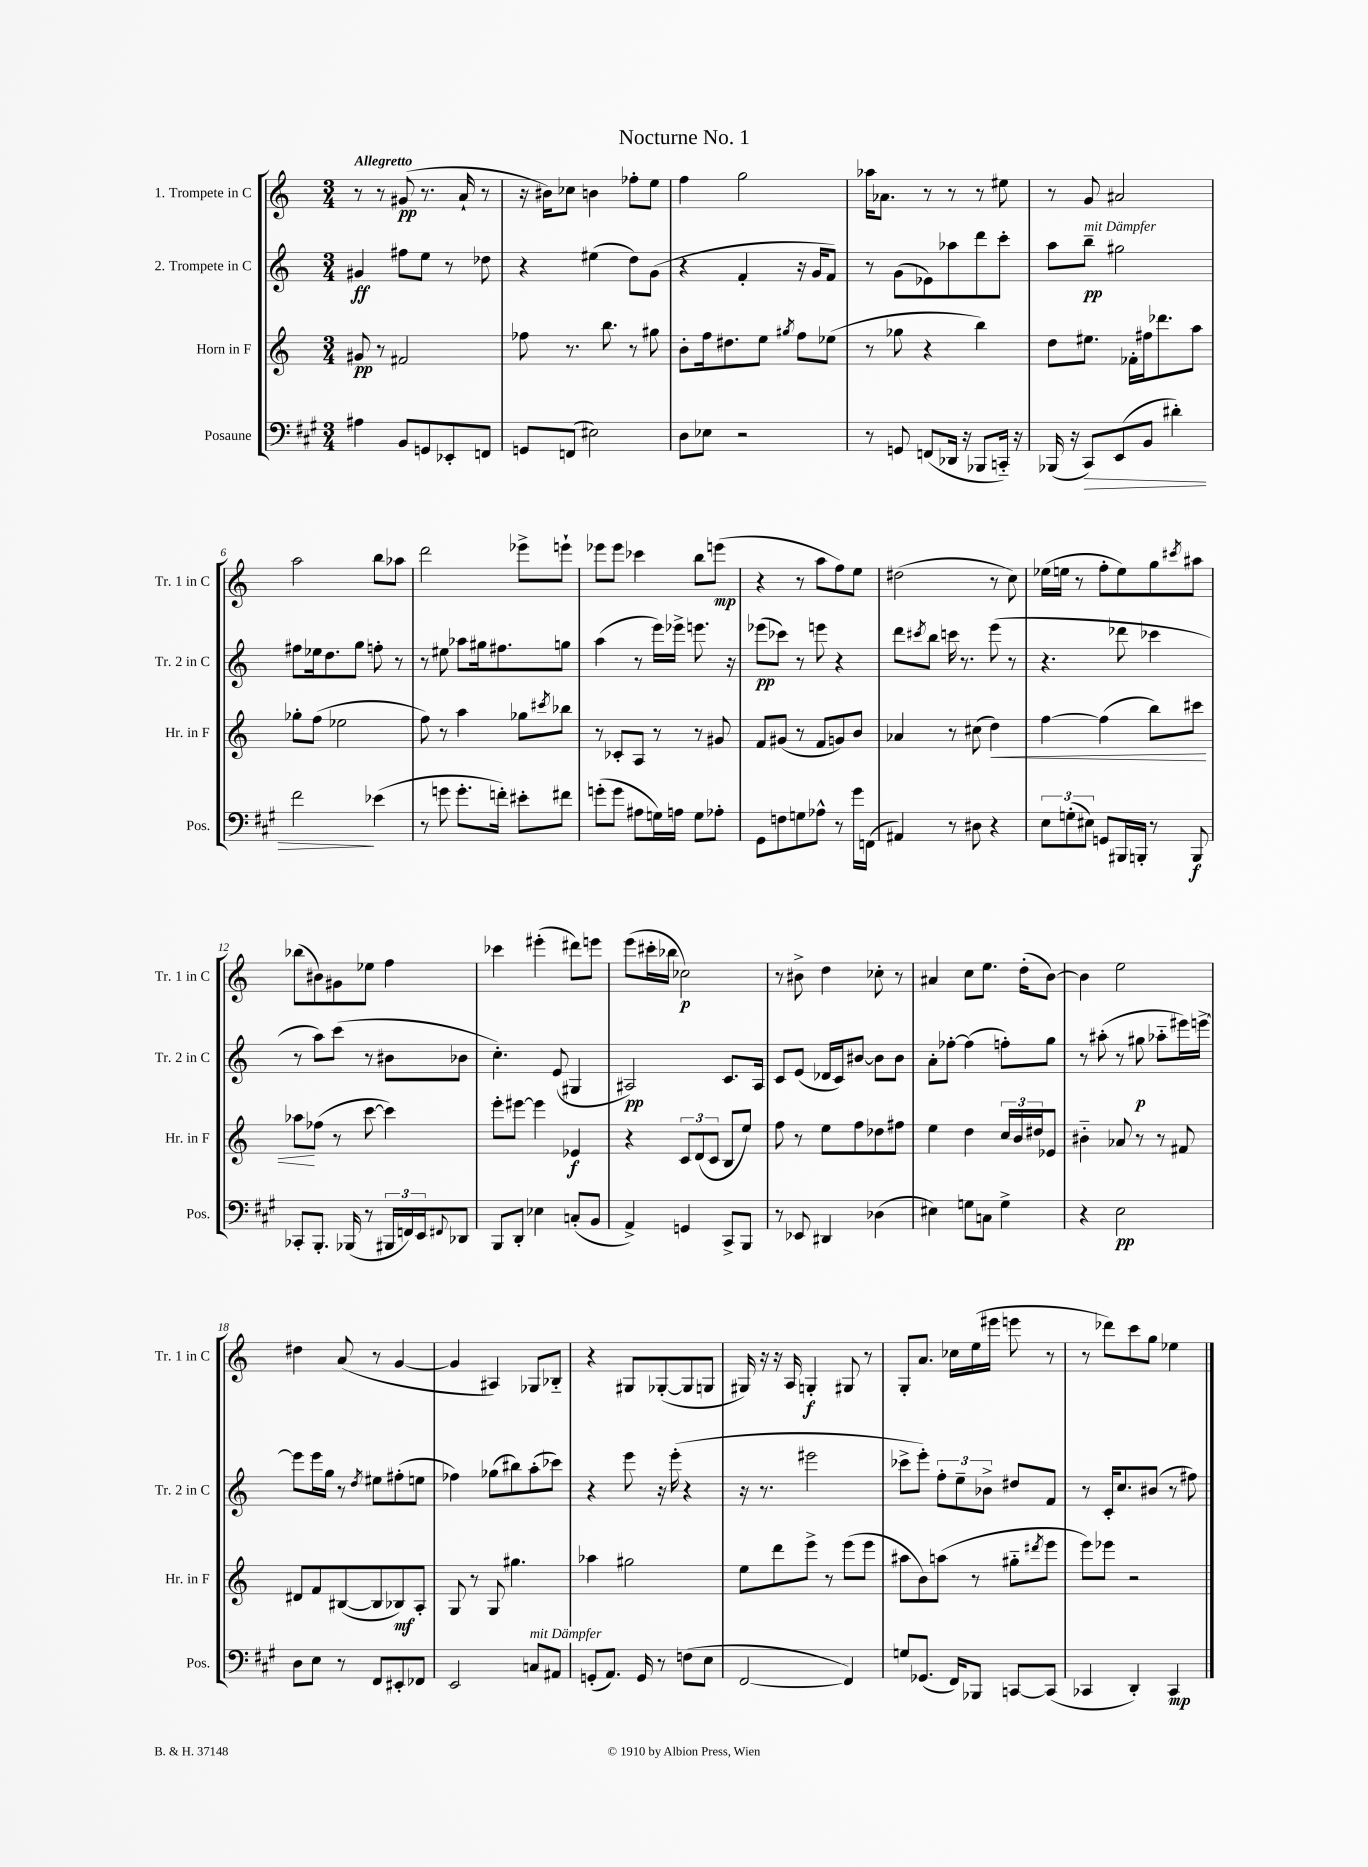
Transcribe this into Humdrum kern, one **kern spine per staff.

**kern	**kern	**kern	**kern
*staff4	*staff3	*staff2	*staff1
*clefF4	*clefG2	*clefG2	*clefG2
*k[f#c#g#]	*k[]	*k[]	*k[]
*M3/4	*M3/4	*M3/4	*M3/4
4A#\	8g#/	4g#/	8r
.	8r	.	8r
8BB/L	2f#/	8ff#\L	(8g#/
8GG/	.	8ee\J	8.r
8EE-'/	.	8r	.
.	.	.	16a`/
8FF/J	.	8dd-\	8r
=	=	=	=
8GG/L	8ff-\	4r	16r
.	.	.	16b#\LK)
(8FF/J	8.r	.	8cc-\J
2E#\)	.	(4ee#\	4b\
.	8.bb\	.	.
.	8r	8dd\L)	8ff-'\L
.	8gg#\	(8g\J	8ee\J
=	=	=	=
8D\L	8b'\L	4r	4ff\
8E-\J	16ff\k	.	.
.	8.dd#\	.	.
2r	.	4f'/	2gg\
.	8ee\J	.	.
.	8qgg#/	.	.
.	8ff\L	16r	.
.	.	16g/LK	.
.	(8ee-\J	8f/J)	.
=	=	=	=
8r	8r	8r	16aa-\LK
.	.	.	8.a-\J
8GG/	8gg-\	(8g\L	.
(8FF/L	4r	8e-\)	8r
16DD-/Jk	.	8aa-\	8r
16r	.	.	.
8BBB-/L	4bb\)	8ddd\	8r
16CC'~/Jk)	.	8ccc'\J	8ee#\
16r	.	.	.
=	=	=	=
(16BBB-/	8dd\L	8aa\L	8r
16r	.	.	.
8CC#/L)	8.ee#\J	8bb~\J	8g/
(8EE/	.	2gg#\	2a#/
.	16f-'\LL	.	.
8BB/J	16ff#\J	.	.
.	8.ddd-\	.	.
4d#'\)	.	.	.
.	8aa\J	.	.
=	=	=	=
2f#\	8gg-'\L	8ff#\L	2aa\
.	(8ff\J	16ee-\k	.
.	.	8.dd\	.
.	2ee-\	.	.
.	.	8gg\J	.
(4e-\	.	8ff'\	8bb\L
.	.	8r	8aa-\J
=	=	=	=
8r	8ff\)	8r	2ddd\
8g\	8r	8ee#\	.
8.g'\L	4aa\	8aa-\L	.
.	.	16gg#\k	.
16f'\Jk)	.	8.ff#\	.
8e#'\L	8gg-\L	.	8eee-^\L
.	8qccc#/	.	.
8f#\J	8bb-\J	8gg\J	8eee`\J
=	=	=	=
(8g'\L	8r	(4aa\	8eee-\L
8g\J	8c-'/L	.	8eee-\J
8A#\L	8A/J	8r	4ccc-\
16G\L)	8r	16eee\LL)	.
16A\JJ	.	16eee-^\JJ	.
8G\L	8r	8.eee\	8bb\L
8A-'\J	8g#/	.	(8eee\J
.	.	16r	.
=	=	=	=
8GG#\L	8f/L	(8eee-\L	4r
8F\	(8g#/J	8ccc-\J)	.
8G\	8r	8r	8r
8A-^^\J	8f/L	8eee\	8aa\L
8r	8g/)	4r	8ff\)
16g#\LL	8b/J	.	8ee\J
(16FF\JJ	.	.	.
=	=	=	=
4AA#/)	4a-/	8ddd\L	(2dd#\
.	.	8qccc#/	.
.	.	8bb\J	.
8r	8r	16ccc\	.
.	.	8.r	.
8D#\	(8cc#\	.	.
4r	4dd\)	(8eee\	8r
.	.	8r	8cc\)
=	=	=	=
12E\L	[4ff\	4.r	(16ee-\LL
.	.	.	16ee\JJ
(12G'\	.	.	.
.	.	.	8r
12E#\J)	.	.	.
8GG/L	(4ff\]	.	8ff'\L
16BBB#/L	.	8ddd-\	8ee\)
16BBB'/JJ	.	.	.
8r	8bb\L)	4ccc-\	8gg\
.	.	.	8qccc#/
8BBB/	8ccc#\J	.	8aa#\J
=	=	=	=
8CC-'/L	8aa-\L	8r	(8bb-\L
8.BBB'/J	(8ff-\J	8aa\L)	8b#\)
.	8r	(8ccc\J	8g#\
(16BBB-/	.	.	.
8r	[8ccc\	8r	8ee-\J
24BBB#/LL	4ccc\])	8b#\L	4ff\
24FF/)	.	.	.
24EE/J	.	.	.
8qqFF#/	.	.	.
8DD-/J	.	8b-\J	.
=	=	=	=
8BBB/L	8eee'\L	4.cc'\)	4ccc-\
8DD'/J	[8eee#\J	.	.
4E-\	4eee#\]	.	(4eee#'\
.	.	(8e/	.
(8C'/L	4e-/	4G#/	8ddd#\L)
8BB/J	.	.	8eee\J
=	=	=	=
4AA^/)	4r	2A#/)	(8eee\L
.	.	.	16ccc#'\L
.	.	.	16bb-\JJ
4GG/	12c/L	.	2cc-\)
.	(12d/	.	.
.	12c/J	.	.
8CC#^/L	8B/L	8.c/L	.
8BBB/J	8ee/J)	.	.
.	.	16A#/Jk	.
=	=	=	=
8r	8ff\	8c/L	8r
8EE-/	8r	(8e/J	8b#^\
4DD#/	8ee\L	16d-/LL	4dd\
.	.	16c/J)	.
.	8ff\	[8b#/J	.
(4D-\	8dd-\	8b#\]L	8cc-'\
.	8ff#\J	8b#\J	8r
=	=	=	=
4E#\)	4ee\	8a'\L	4a#/
.	.	[8ff-'\J	.
8G\L	4dd\	(4ff-\]	8cc\L
8C\J	.	.	8.ee\J
4G^\	24cc/LL	8ff'\L)	.
.	24b/	.	.
.	.	.	(16dd'\LK
.	24dd#/J	.	.
.	8e-/J	8gg\J	[8b\J)
=	=	=	=
4r	4b#'~\	8r	4b\]
.	.	(8aa#'\	.
2E\	8a-/	8r	2ee\
.	8r	8gg#\	.
.	8r	8aa-'~\L	.
.	8f#/	16eee#\L)	.
.	.	[16eee^\JJ	.
=	=	=	=
8D\L	8d#/L	8eee\]L	4dd#\
8E\J	8f/	16eee\L	.
.	.	16gg\JJ	.
8r	([8B#/	8r	(8a/
.	.	8qdd/	.
8FF#/L	8B#/]	8ee#\L	8r
8EE#'/	8B-/)	(8ff#'\	[4g/
8FF-/J	8A'/J	8ee\J	.
=	=	=	=
2EE/	8G/	4ff-\)	4g/]
.	8r	.	.
.	8G/	(8gg-\L	4A#/)
.	4.gg#\	8bb#\)	.
8C/L	.	(8aa'\	8G-/L
8AA#/J	.	8ccc-\J)	8B-'~/J
=	=	=	=
(8GG'/L	4aa-\	4r	4r
8.AA/J)	.	.	.
.	2gg#\	8eee\	8G#/L
16GG/	.	.	.
8r	.	16r	([8G-'/
.	.	(16eee'\	.
(8F\L	.	4r	8G-/]
8E\J	.	.	8G/J
=	=	=	=
[2FF#/	8ee\L	16r	16G#/)
.	.	8.r	16r
.	8ddd\	.	16r
.	.	.	16A/
.	8eee^\J	2eee#\	4G'/
.	8r	.	.
4FF#/])	(8eee\L	.	8G#/
.	8eee\J	.	8r
=	=	=	=
8G/L	8aa#\L	8ccc-^\L	8G'/L
(8.GG-/J	8b\)	8eee'\J)	8.a/J
.	(8aa\J	12ff'\L	.
16FF#/LK)	.	.	16cc-\LL
.	.	12ee~\	.
8BBB-/J	8r	.	(16ee\
.	.	12b-^\J	.
.	.	.	16eee#\JJ
[8CC/L	8gg#'~\L	8dd#/L	8eee\
.	8qddd#/	.	.
(8CC/]J	8eee\J	8f/J	8r
=	=	=	=
4CC-/	8eee\L)	8r	8r
.	8eee-\J	16c'/LK	8ddd-\L)
.	.	8.cc/	.
4DD'/)	2r	.	8ccc\
.	.	(8b#/J	8gg\J
4CC-/	.	8r	4ee-\
.	.	8ff#\)	.
==	==	==	==
*-	*-	*-	*-
